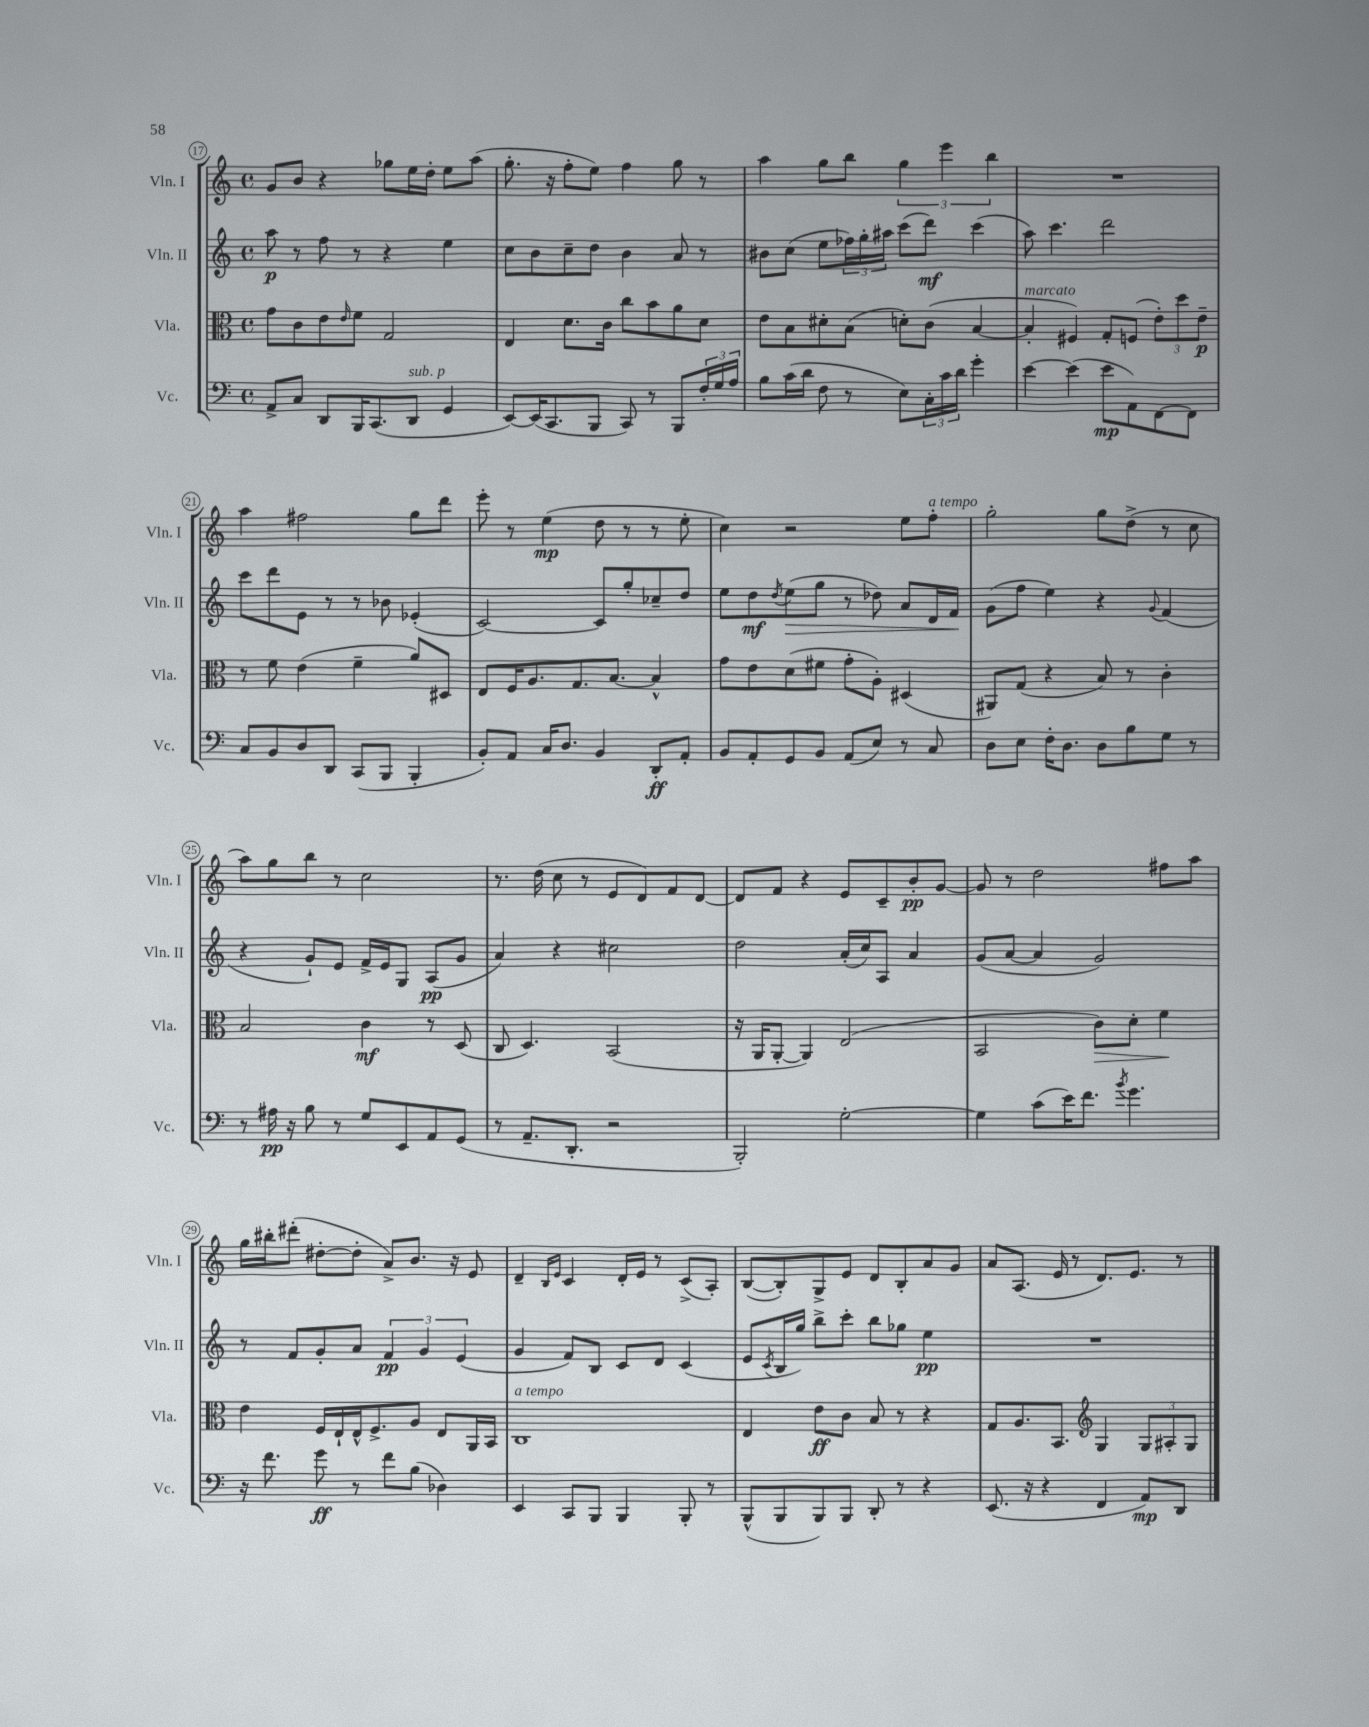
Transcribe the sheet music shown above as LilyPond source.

<<
\new StaffGroup <<
\new Staff = "s0" \with { instrumentName = "Vln. I" shortInstrumentName = "Vln. I" } {
    \clef treble \key c \major \defaultTimeSignature \time 4/4
    g'8 b'8 r4 ges''8 e''16 d''16-. e''8 a''8( |
    g''8.-. r16 f''8-. e''8) f''4 g''8 r8 |
    a''4 g''8 b''8 \tuplet 3/2 { g''4 e'''4 b''4 } |
    R1 |
    a''4 fis''2 g''8 d'''8 |
    e'''8-. r8 e''4\mp( d''8 r8 r8 e''8-. |
    c''4) r2 e''8 f''8-.^\markup { \italic "a tempo" } |
    g''2-. g''8 d''8->( r8 c''8 |
    a''8) g''8 b''8 r8 c''2 |
    r8. d''16( c''8 r8 e'8 d'8) f'8 d'8~ |
    d'8 f'8 r4 e'8 c'8-- b'8-.\pp g'8~ |
    g'8 r8 d''2 fis''8 a''8 |
    g''16 bis''16-. dis'''8-.( dis''8~-. dis''8-. a'8->) b'8. r16 e'8 |
    d'4-- \grace { b16 e'16 } c'4 d'16-. e'16 r8 c'8->( a8-.) |
    b8~( b8-.) g8-> e'8 d'8 b8-. a'8 g'8 |
    a'8 a8.( e'16 r8 d'8.) e'8. r8 \bar "|." |
}
\new Staff = "s1" \with { instrumentName = "Vln. II" shortInstrumentName = "Vln. II" } {
    \clef treble \key c \major \defaultTimeSignature \time 4/4
    a''8\p r8 f''8 r8 r4 e''4 |
    c''8 b'8 c''8-- d''8 b'4 a'8 r8 |
    bis'8 c''8( e''8 \tuplet 3/2 { fes''16) g''16-. ais''16 } c'''8( d'''8\mf) c'''4( |
    a''8) c'''4. d'''2 |
    c'''8 d'''8 e'8 r8 r8 bes'8 ees'4-.( |
    c'2~) c'8 g''8-. ces''8-- d''8 |
    e''8 d''8\mf \acciaccatura { d''8 } e''8\>( g''8 r8 des''8) a'8 d'16 f'16\! |
    g'8( f''8 e''4) r4 \appoggiatura { g'8 } f'4( |
    r4 g'8-!) e'8 f'16-> e'16 g8 a8\pp( g'8 |
    a'4) r4 cis''2 |
    d''2 a'16-.( c''16) a8 a'4 |
    g'8( a'8~ a'4 g'2) |
    r8 f'8 g'8-. a'8 \tuplet 3/2 { f'4\pp g'4 e'4( } |
    g'4 f'8) b8 c'8 d'8 c'4( |
    e'8 \acciaccatura { c'8 } b16 g''16) b''8-> c'''8-. b''8 ges''8 e''4\pp |
    R1 \bar "|." |
}
\new Staff = "s2" \with { instrumentName = "Vla." shortInstrumentName = "Vla." } {
    \clef alto \key c \major \defaultTimeSignature \time 4/4
    g'8 c'8 e'8 \grace { e'16 } f'8 g2 |
    e4 d'8. c'16 c''8 b'8 a'8 d'8 |
    e'8 b8 dis'8-. b8( d'8-.) c'8( b4~ |
    b4-.^\markup { \italic "marcato" } fis4) g8-. f8( \tuplet 3/2 { e'8-.) d''8 e'8--\p } |
    r8 f'8 e'4( f'4-- a'8) dis8 |
    e8 f16 a8. g8. b8.~ b4-^ |
    g'8 e'8 d'8( fis'8 g'8-. a8-.) dis4( |
    ais,8) g8( r4 b8) r8 c'4-. |
    b2 c'4\mf r8 d8( |
    c8 d4.) b,2( |
    r16 a,16 a,8~-. a,4) e2( |
    b,2 c'8\>) d'8-. f'4\! |
    e'4 f16 e16-! e16-^ f8.-> a8 e8 a,16 b,16 |
    c1^\markup { \italic "a tempo" } |
    e4 e'8\ff c'8 b8 r8 r4 |
    g8 a8. b,8. \clef treble g4 \tuplet 3/2 { g8 ais8-. g8 } \bar "|." |
}
\new Staff = "s3" \with { instrumentName = "Vc." shortInstrumentName = "Vc." } {
    \clef bass \key c \major \defaultTimeSignature \time 4/4
    a,8-> c8 d,8 b,,16 c,8.( d,8^\markup { \italic "sub. p" } g,4 |
    e,8~) e,16( c,8. b,,8 c,8) r8 b,,8 \tuplet 3/2 { f16-. g16 a16 } |
    b8 c'16( d'16 f8 r8 e8) \tuplet 3/2 { c16-. c'16 d'16 } g'4-. |
    e'4~ e'4( e'8\mp a,8) f,8~ f,8 |
    c8 b,8 d8 d,8 c,8( b,,8 b,,4-. |
    b,8-.) a,8 c16 d8. b,4 d,8-.\ff a,8-. |
    b,8 a,8-. g,8 b,8 a,8( e8) r8 c8 |
    d8 e8 f16-. d8. d8 b8 g8 r8 |
    r8 ais16\pp r16 b8 r8 g8 e,8 a,8 g,8( |
    r8 a,8.-- d,8.-. r2 |
    b,,2-.) g2~-. |
    g4 c'8( e'16) f'8. \acciaccatura { b'8 } g'4. |
    r16 f'8. g'8\ff r8 f'8 b8( des4) |
    e,4 c,8 b,,8 b,,4 b,,8-. r8 |
    b,,8-^( b,,8 b,,8) b,,8 d,8-. r8 r4 |
    e,8.( r16 r4 f,4 a,8\mp) d,8 \bar "|." |
}
>>
>>
\layout { \context { \Score currentBarNumber = #17 \override BarNumber.stencil = #(make-stencil-circler 0.1 0.3 ly:text-interface::print) } }
